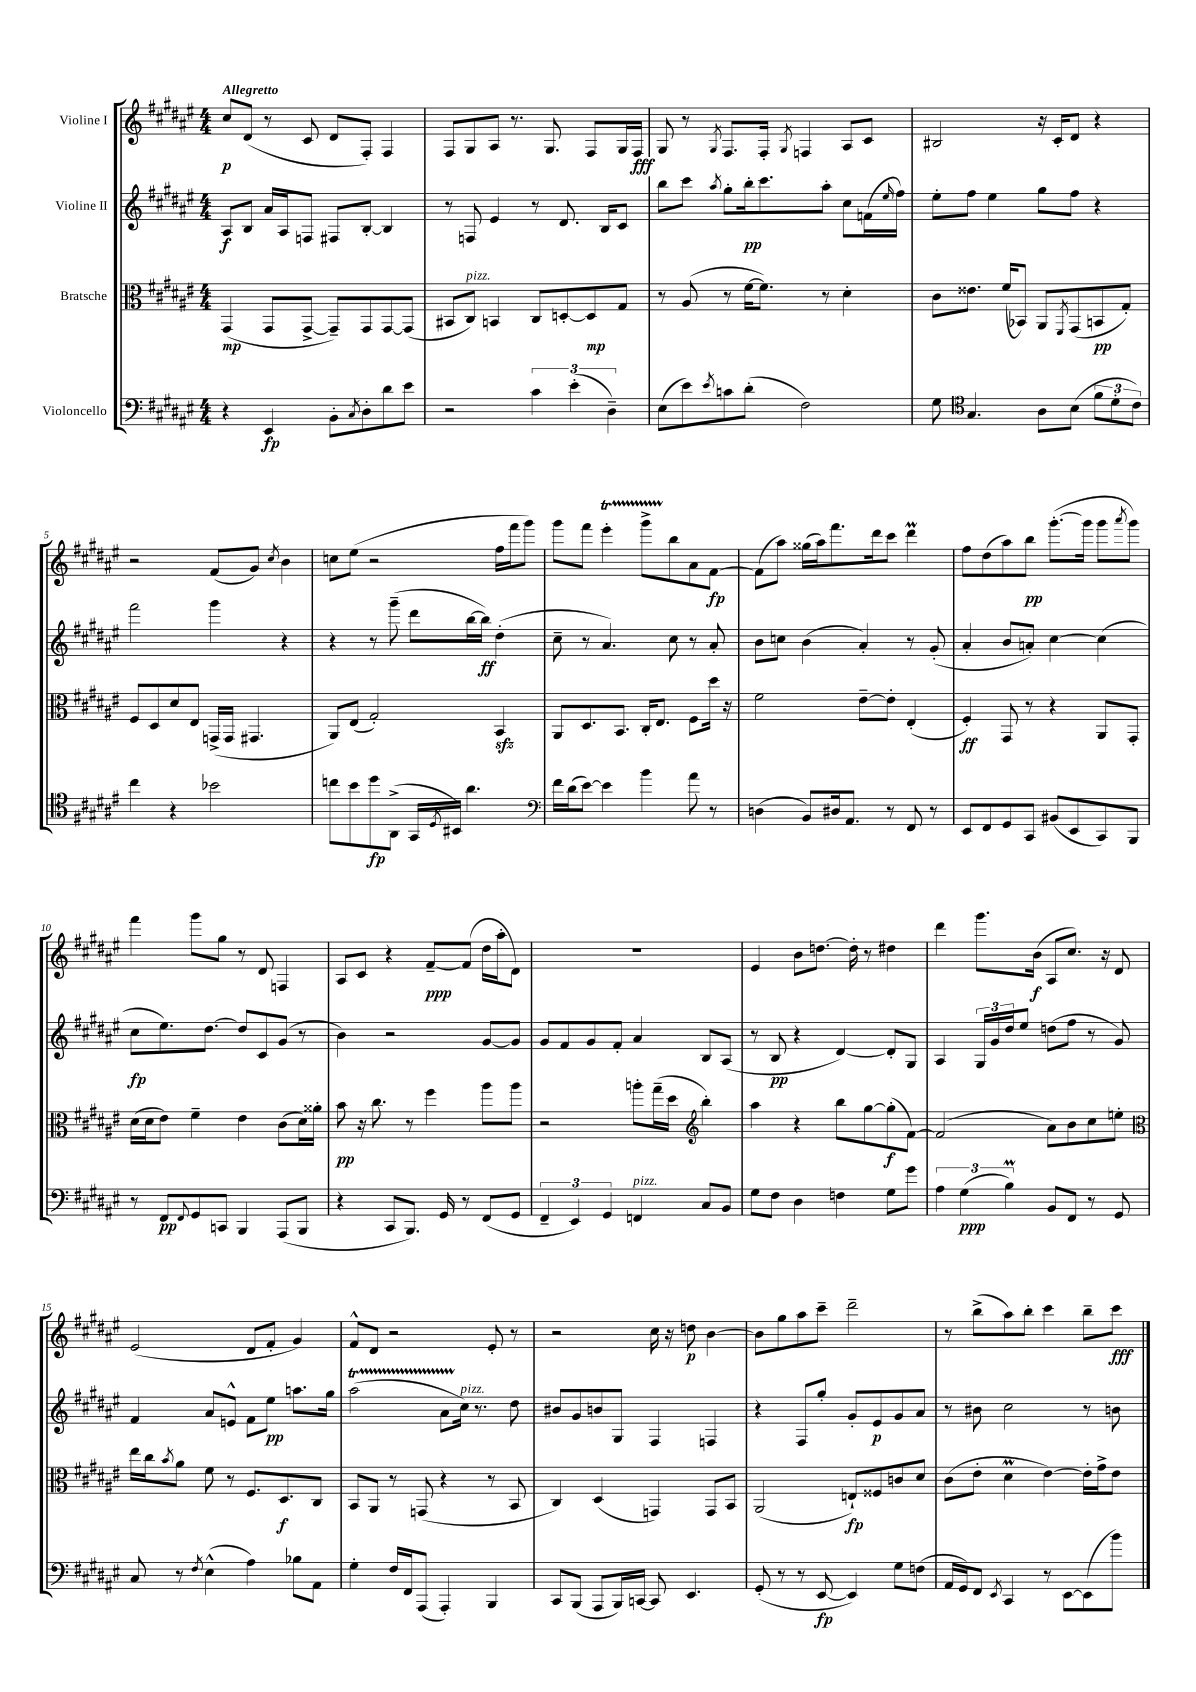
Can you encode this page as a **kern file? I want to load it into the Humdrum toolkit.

**kern	**kern	**kern	**kern
*staff4	*staff3	*staff2	*staff1
*clefF4	*clefC3	*clefG2	*clefG2
*k[f#c#g#d#a#e#]	*k[f#c#g#d#a#e#]	*k[f#c#g#d#a#e#]	*k[f#c#g#d#a#e#]
*M4/4	*M4/4	*M4/4	*M4/4
4r	(4GG#/	8A#/L	8cc#/L
.	.	8B/J	(8d#/J
4EE#/	8GG#/L	16a#/LL	8r
.	.	16A#/J	.
.	[8GG#^/J	8F/J	8c#/
8BB'\L	8GG#~/]L)	8F#/L	8d#/L
8qC#/	.	.	.
8D#'\	8GG#/	[8B'/J	8F#'/J)
8d#\	[8GG#/	4B/]	4F#/
8e#\J	(8GG#/]J	.	.
=	=	=	=
2r	8BB#/L	8r	8F#/L
.	8C#/J)	8F/	8G#/
.	4BB/	4e#/	8A#/J
.	.	.	8.r
6c#\	8C#/L	8r	.
.	.	.	8.G#/
.	[8D'/	8.d#/	.
(6e#'\	.	.	.
.	8D/]	.	8F#/L
.	.	16B/LK	.
6D#~\)	.	.	.
.	8G#/J	8c#/J	16G#/L
.	.	.	16F#/JJ
=	=	=	=
(8E#\L	8r	8bb\L	8G#/
8e#\)	(8A#/	8ccc#\J	8r
8qe#/	.	8qaa#/	8qG#/
8c\	8r	8gg#'\L	8.F#/L
(8d#'\J	[16f#\LK	16bb'\k	.
.	8.f#\]J)	8.ccc#\	16F#'/Jk
.	.	.	8qG#/
2F#\)	.	.	4F/
.	8r	8aa#'\J	.
.	4d#'\	8cc#\L	8A#/L
.	.	(16f\L	8c#/J
.	.	16qqee#/	.
.	.	16ff#\JJ)	.
=	=	=	=
8G#\	8c#\L	8ee#'\L	2B#/
*clefC4	*	*	*
4.G#/	8.e##\J	8ff#\J	.
.	.	4ee#\	.
.	(16f#/LK	.	.
.	8BB-/J)	.	.
8A#\L	8AA#/L	8gg#\L	16r
.	.	.	16c#'/LK
.	8qFF#/	.	.
(8B\J	(8GG#/	8ff#\J	8d#/J
12f#\L	8BB/	4r	4r
12d#'\	.	.	.
.	8G#'/J)	.	.
12c#\J)	.	.	.
=	=	=	=
4cc#\	8F#/L	2fff#\	2r
.	8D#/	.	.
4r	8d#/	.	.
.	8E#/J	.	.
2b-\	(16GG^/LL	4ggg#\	(8f#/L
.	16GG/JJ	.	.
.	4.GG#/	.	8g#/J)
.	.	.	8qcc#/
.	.	4r	4b\
=	=	=	=
8cc\L	8AA#/L)	4r	8cc\L
8b\	(8E#/J	.	(8ee#\J
8dd#\	2G#'/)	8r	2r
(8AA#^\J	.	(8ggg#~\	.
16GG#/LL	.	8ddd#\L	.
8qD#/	.	.	.
16BB#/JJ)	.	.	.
4.a#\	.	[16bb\L	.
.	.	16bb\]JJ)	.
.	4BB/	(4dd#'\	16ff#\LL
.	.	.	16fff#\J
.	.	.	8ggg#\J)
=	=	=	=
*clefF4	*	*	*
16f#\LL	8AA#/L	8cc#~\	8ggg#\L
(16d#\J	.	.	.
[8e#\J)	8.D#/	8r	8fff#\J
4e#\]	.	4.a#/)	4eee#'\
.	8.BB/J	.	.
4b\	16C#'/LK	.	8ggg#^\L
.	8.E#/J	.	.
.	.	8cc#\	8bb\
8a#\	8F#\L	8r	8a#\
8r	16dd#\Jk	8a#'/	[8f#\J
.	16r	.	.
=	=	=	=
(4D\	2f#\	8b\L	(8f#\]L
.	.	8cc\J	8aa#\J)
8BB/L)	.	(4b\	(16gg##\LL
.	.	.	16aa#\J)
16D#/k	.	.	8.fff#\
8.AA#/J	.	.	.
.	[8e#~\L	4a#'/)	.
.	.	.	16ddd#\k
8r	8e#'\]J	.	8ccc#\J
8FF#/	(4E#'/	8r	4ddd#\
8r	.	(8g#'/	.
=	=	=	=
8EE#/L	4F#'/)	4a#'/	8ff#\L
8FF#/	.	.	(8dd#\
8GG#/	8GG#/	8b/L	8aa#\)
8CC#/J	8r	8a'/J)	8bb\J
(8BB#/L	4r	[4cc#\	([8.ggg#'\L
8EE#/	.	.	.
.	.	.	16ggg#\]Jk
8CC#/)	8AA#/L	(4cc#\]	8ggg#\L
.	.	.	8qaaa#/
8BBB/J	8GG#'/J	.	8ggg#\J)
=	=	=	=
8r	(16d#\LL	8cc#\L	4fff#\
.	16d#\J	.	.
8FF#/L	8e#\J)	8.ee#\)	.
8qqFF#/	.	.	.
8GG#/	4f#~\	.	8ggg#\L
.	.	[8.dd#\J	.
8CC/J	.	.	8gg#\J
4BBB/	4e#\	8dd#/]L	8r
.	.	8c#/	8d#/
(8AAA#/L	(8c#\L	(8g#/J	4F/
8BBB/J	16d#\L)	8r	.
.	16a##'\JJ	.	.
=	=	=	=
4r	8b\	4b\)	8A#/L
.	16r	.	8c#/J
.	8.cc#\	.	.
8CC#/L	.	2r	4r
8.BBB/J)	8r	.	.
.	4ff#\	.	[8f#~/L
16GG#/	.	.	.
8r	.	.	(8f#/]J
(8FF#/L	8aa#\L	[8g#/L	16dd#\LL
.	.	.	16aa#'\J
8GG#/J	8aa#\J	8g#/]J	8d#\J)
=	=	=	=
6FF#~/	2r	8g#/L	1r
.	.	8f#/	.
6EE#/)	.	.	.
.	.	8g#/	.
6GG#/	.	.	.
.	.	8f#'/J	.
4FF/	8aa'\L	4a#/	.
.	(16gg#~\L	.	.
.	16dd#\JJ	.	.
*	*clefG2	*	*
8C#/L	4bb'\)	8B/L	.
8BB/J	.	(8A#/J	.
=	=	=	=
8G#\L	4aa#\	8r	4e#/
8F#\J	.	8B/	.
4D#\	4r	4r	8b\L
.	.	.	[8.dd\J
4F\	8bb\L	[4d#/)	.
.	.	.	16dd'\]
.	[8gg#\	.	8r
8G#\L	(8gg#'\]	8d#'/]L	4dd#\
8g#\J	[8f#\J)	8G#/J	.
=	=	=	=
6A#\	(2f#/]	4A#/	4ddd#\
(6G#\	.	.	.
.	.	24G#/LL	8.ggg#\L
.	.	24g#/	.
6B\)	.	24dd#/J	.
.	.	8ee#/J	.
.	.	.	(16b\Jk
8BB/L	8a#\L)	(8dd\L	8A#/L
8FF#/J	8b\	8ff#\J	8.cc#/J)
8r	8cc#\	8r	.
.	.	.	16r
8GG#/	8ee'\J	8g#/)	8d#/
=	=	=	=
*	*clefC3	*	*
8C#/	16ee#\LL	4f#/	(2e#/
.	16cc#\J	.	.
.	8qb/	.	.
8r	8a#\J	.	.
8qF#/	.	.	.
(4E#^^\	8f#\	8a#/L	.
.	8r	8e^^/J	.
4A#\)	8.F#/L	8f#\L	8d#/L
.	.	8ee#\J	8f#'/J
.	8.D#/	.	.
8B-\L	.	8.aa\L	4g#/)
8AA#\J	8C#/J	.	.
.	.	16gg#\Jk	.
=	=	=	=
4G#'\	8BB/L	(2aa#\	8f#^^/L
.	8AA#/J	.	8d#/J
16F#/LL	8r	.	2r
16FF#/J	.	.	.
(8AAA#/J	(8GG/	.	.
4AAA#'/)	4r	8a#\L	.
.	.	16cc#\Jk)	.
.	.	8.r	.
4BBB/	8r	.	8e#'/
.	8BB/	8dd#\	8r
=	=	=	=
8CC#/L	4C#/)	8b#/L	2r
(8BBB/J	.	8g#/	.
8AAA#/L	(4D#/	8b/	.
16BBB/L)	.	8G#/J	.
[16CC/JJ	.	.	.
8CC/]	4GG/)	4F#/	16cc#\
.	.	.	16r
4.EE#/	.	.	8dd\
.	8GG/L	4F/	[4b\
.	8BB/J	.	.
=	=	=	=
(8GG#'/	(2AA#/	4r	8b\]L
8r	.	.	8gg#\
8r	.	8F#/L	8aa#\
[8EE#/	.	8gg#'/J	8ccc#~\J
4EE#/])	8E`/L)	8g#'/L	2ddd#~\
.	8F##/	8e#/	.
8G#\L	8c/	8g#/	.
(8F\J	8d#/J	8a#/J	.
=	=	=	=
16AA#/LL	(8c#\L	8r	8r
16GG#/J)	.	.	.
8FF#/J	8e#'\J	8b#\	(8bb^\L
8qEE#/	.	.	.
4CC#/	4d#\	2cc#\	8aa#\)
.	.	.	8bb'\J
8r	[4e#\)	.	4ccc#\
[8EE#\L	.	.	.
(8EE#\]	16e#'\]LL	8r	8bb~\L
.	16g#^\J	.	.
8b\J)	8e#\J	8b\	8ccc#\J
==	==	==	==
*-	*-	*-	*-
